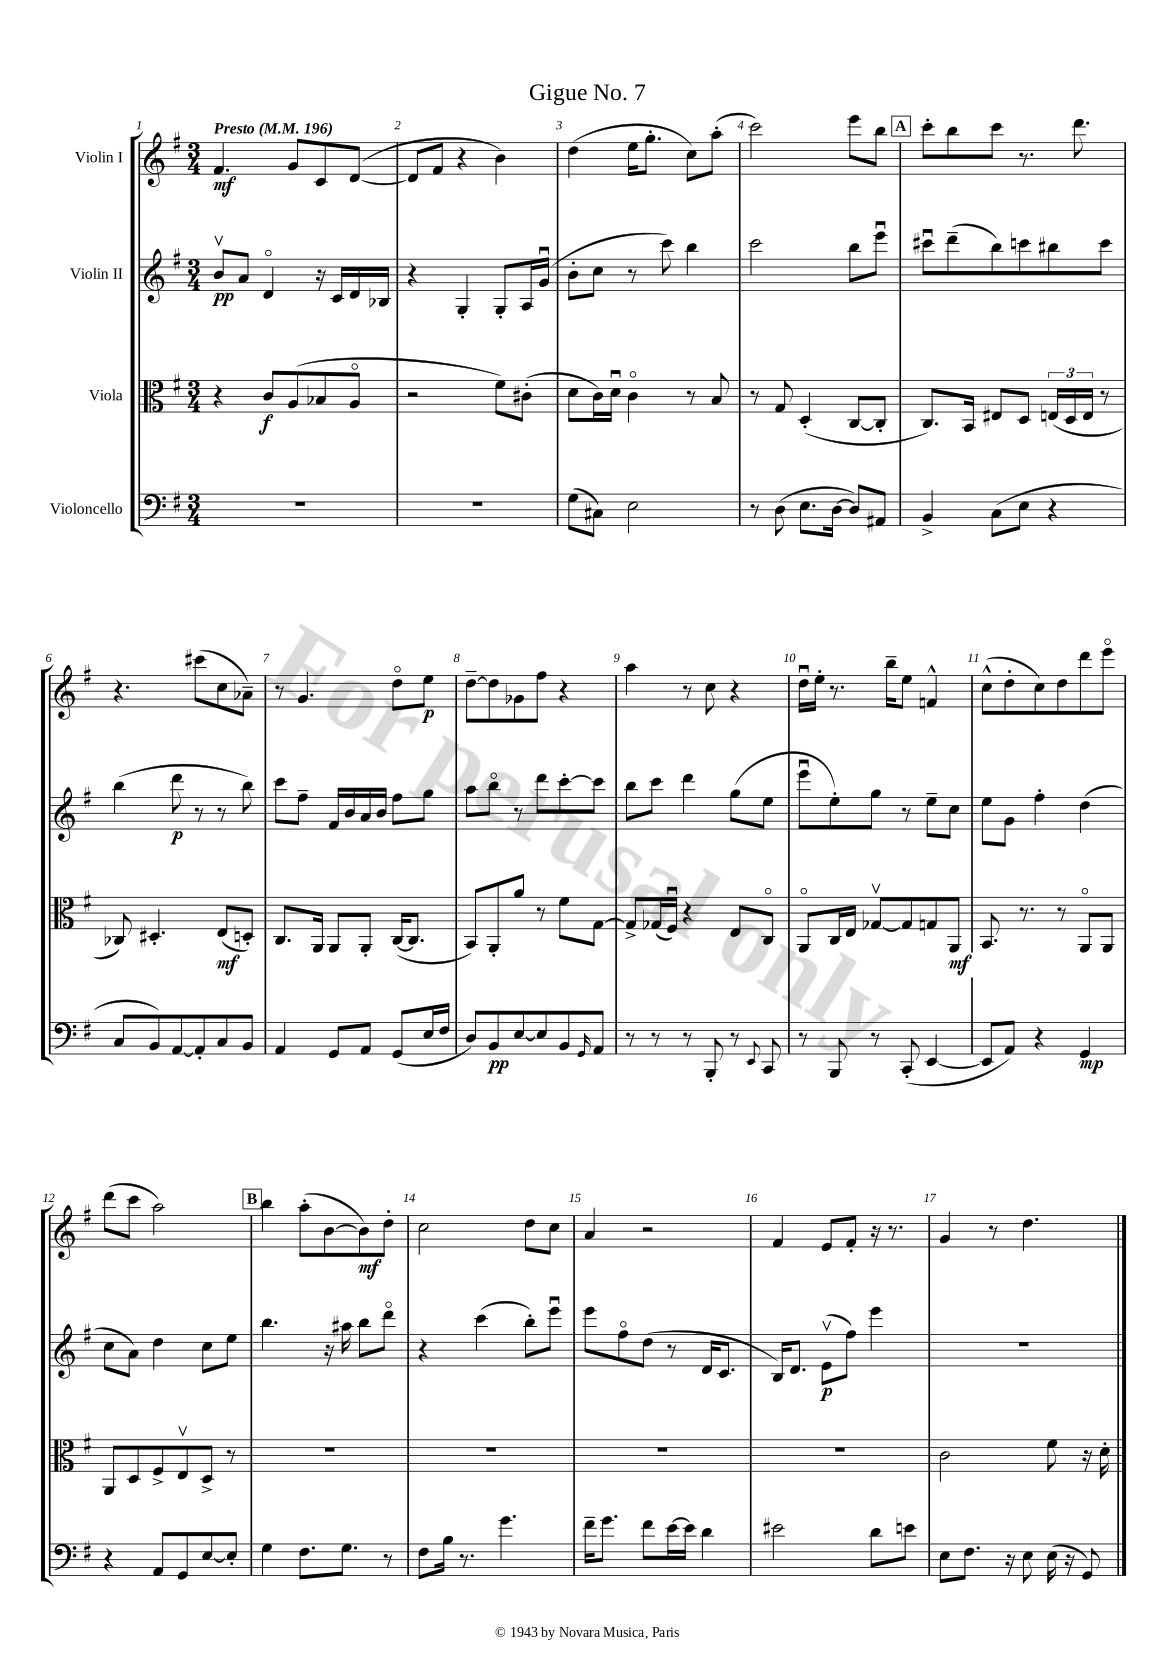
\header { title = "Gigue No. 7" }
<<
\new StaffGroup <<
\new Staff = "s0" \with { instrumentName = "Violin I" } {
    \clef treble \key g \major \numericTimeSignature \time 3/4 \tempo "Presto" 4 = 196
    fis'4.\mf g'8 c'8 d'8~( |
    d'8 fis'8 r4 b'4) |
    d''4( e''16 g''8.-. c''8) a''8-.( |
    c'''2) e'''8 b''8 |
    \mark \markup { \box "A" } c'''8-. b''8 c'''8 r8. d'''8. |
    r4. cis'''8( c''8 aes'8--) |
    r8 g'4. d''8\flageolet e''8\p |
    d''8~-- d''8 ges'8 fis''8 r4 |
    a''4 r8 c''8 r4 |
    d''16\downbow e''16-. r8. b''16-- e''8 f'4-^ |
    c''8-^( d''8-. c''8) d''8 d'''8 e'''8\flageolet |
    d'''8( c'''8 a''2) |
    \mark \markup { \box "B" } b''4 a''8-.( b'8~ b'8\mf) d''8-. |
    c''2 d''8 c''8 |
    a'4 r2 |
    fis'4 e'8 fis'8-. r16 r8. |
    g'4 r8 d''4. \bar "|." |
}
\new Staff = "s1" \with { instrumentName = "Violin II" } {
    \clef treble \key g \major \numericTimeSignature \time 3/4
    b'8\upbow\pp a'8 d'4\flageolet r16 c'16 d'16 bes16 |
    r4 g4-. g8-. a16 g'16\downbow( |
    b'8-. c''8 r8 c'''8) b''4 |
    c'''2 b''8 e'''8\downbow |
    \mark \markup { \box "A" } cis'''8\downbow d'''8--( b''8) c'''8 bis''8 c'''8 |
    b''4( d'''8\p r8 r8 b''8) |
    c'''8 fis''8-- fis'16 b'16 a'16 b'16 fis''8 g''8 |
    a''8 b''8\flageolet r8 d'''8 c'''8~-. c'''8 |
    b''8 c'''8 d'''4 g''8( e''8 |
    e'''8\downbow e''8-.) g''8 r8 e''8-- c''8 |
    e''8 g'8 fis''4-. d''4( |
    c''8 a'8) d''4 c''8 e''8 |
    \mark \markup { \box "B" } b''4. r16 ais''16 b''8 d'''8\flageolet |
    r4 c'''4( b''8-.) e'''8\downbow |
    e'''8 fis''8\flageolet d''8( r8 d'16 c'8. |
    b16) d'8. e'8\upbow\p( fis''8) e'''4 |
    R2. \bar "|." |
}
\new Staff = "s2" \with { instrumentName = "Viola" } {
    \clef alto \key g \major \numericTimeSignature \time 3/4
    r4 c'8\f a8( bes8 a8\flageolet |
    r2 fis'8) cis'8-.( |
    d'8 c'16) d'16\downbow c'4\flageolet r8 b8 |
    r8 g8 d4-.( c8~ c8-. |
    \mark \markup { \box "A" } c8.) b,16 eis8 d8 \tuplet 3/2 { e16( d16 e16 } r8 |
    ces8) dis4.-. e8\mf( d8-.) |
    c8. a,16 a,8 a,8-. c16~( c8. |
    b,8) a,8-. a'8 r8 fis'8 g8~ |
    g8-> ges16( fis16\downbow) r4 e8 c8\flageolet |
    a,8\flageolet c16 e16 ges8~\upbow ges8 g8 a,8\mf |
    b,8. r8. r8 a,8\flageolet a,8 |
    a,8 d8 fis8-> e8\upbow d8-> r8 |
    \mark \markup { \box "B" } R2. |
    R2. |
    R2. |
    R2. |
    c'2 fis'8 r16 d'16-. \bar "|." |
}
\new Staff = "s3" \with { instrumentName = "Violoncello" } {
    \clef bass \key g \major \numericTimeSignature \time 3/4
    R2. |
    R2. |
    g8( cis8) e2 |
    r8 d8( e8. d16~ d8) ais,8 |
    \mark \markup { \box "A" } b,4-> c8( e8 r4 |
    c8 b,8) a,8~ a,8-. c8 b,8 |
    a,4 g,8 a,8 g,8( e16 fis16 |
    d8) b,8\pp e8~ e8 b,8 \grace { g,16 } a,8 |
    r8 r8 r8 b,,8-. r8 \appoggiatura { e,8 } c,8 |
    r8 b,,8 r8 c,8-.( e,4~ |
    e,8 a,8) r4 g,4\mp |
    r4 a,8 g,8 e8~ e8-. |
    \mark \markup { \box "B" } g4 fis8. g8. r8 |
    fis8 b16 r8. g'4. |
    fis'16-- g'8. fis'8 e'16~ e'16 d'4 |
    eis'2 d'8 e'8 |
    e8 fis8. r16 e8 e16( r16 g,8) \bar "|." |
}
>>
>>
\layout { \context { \Score \override BarNumber.break-visibility = ##(#f #t #t) barNumberVisibility = #all-bar-numbers-visible } }
